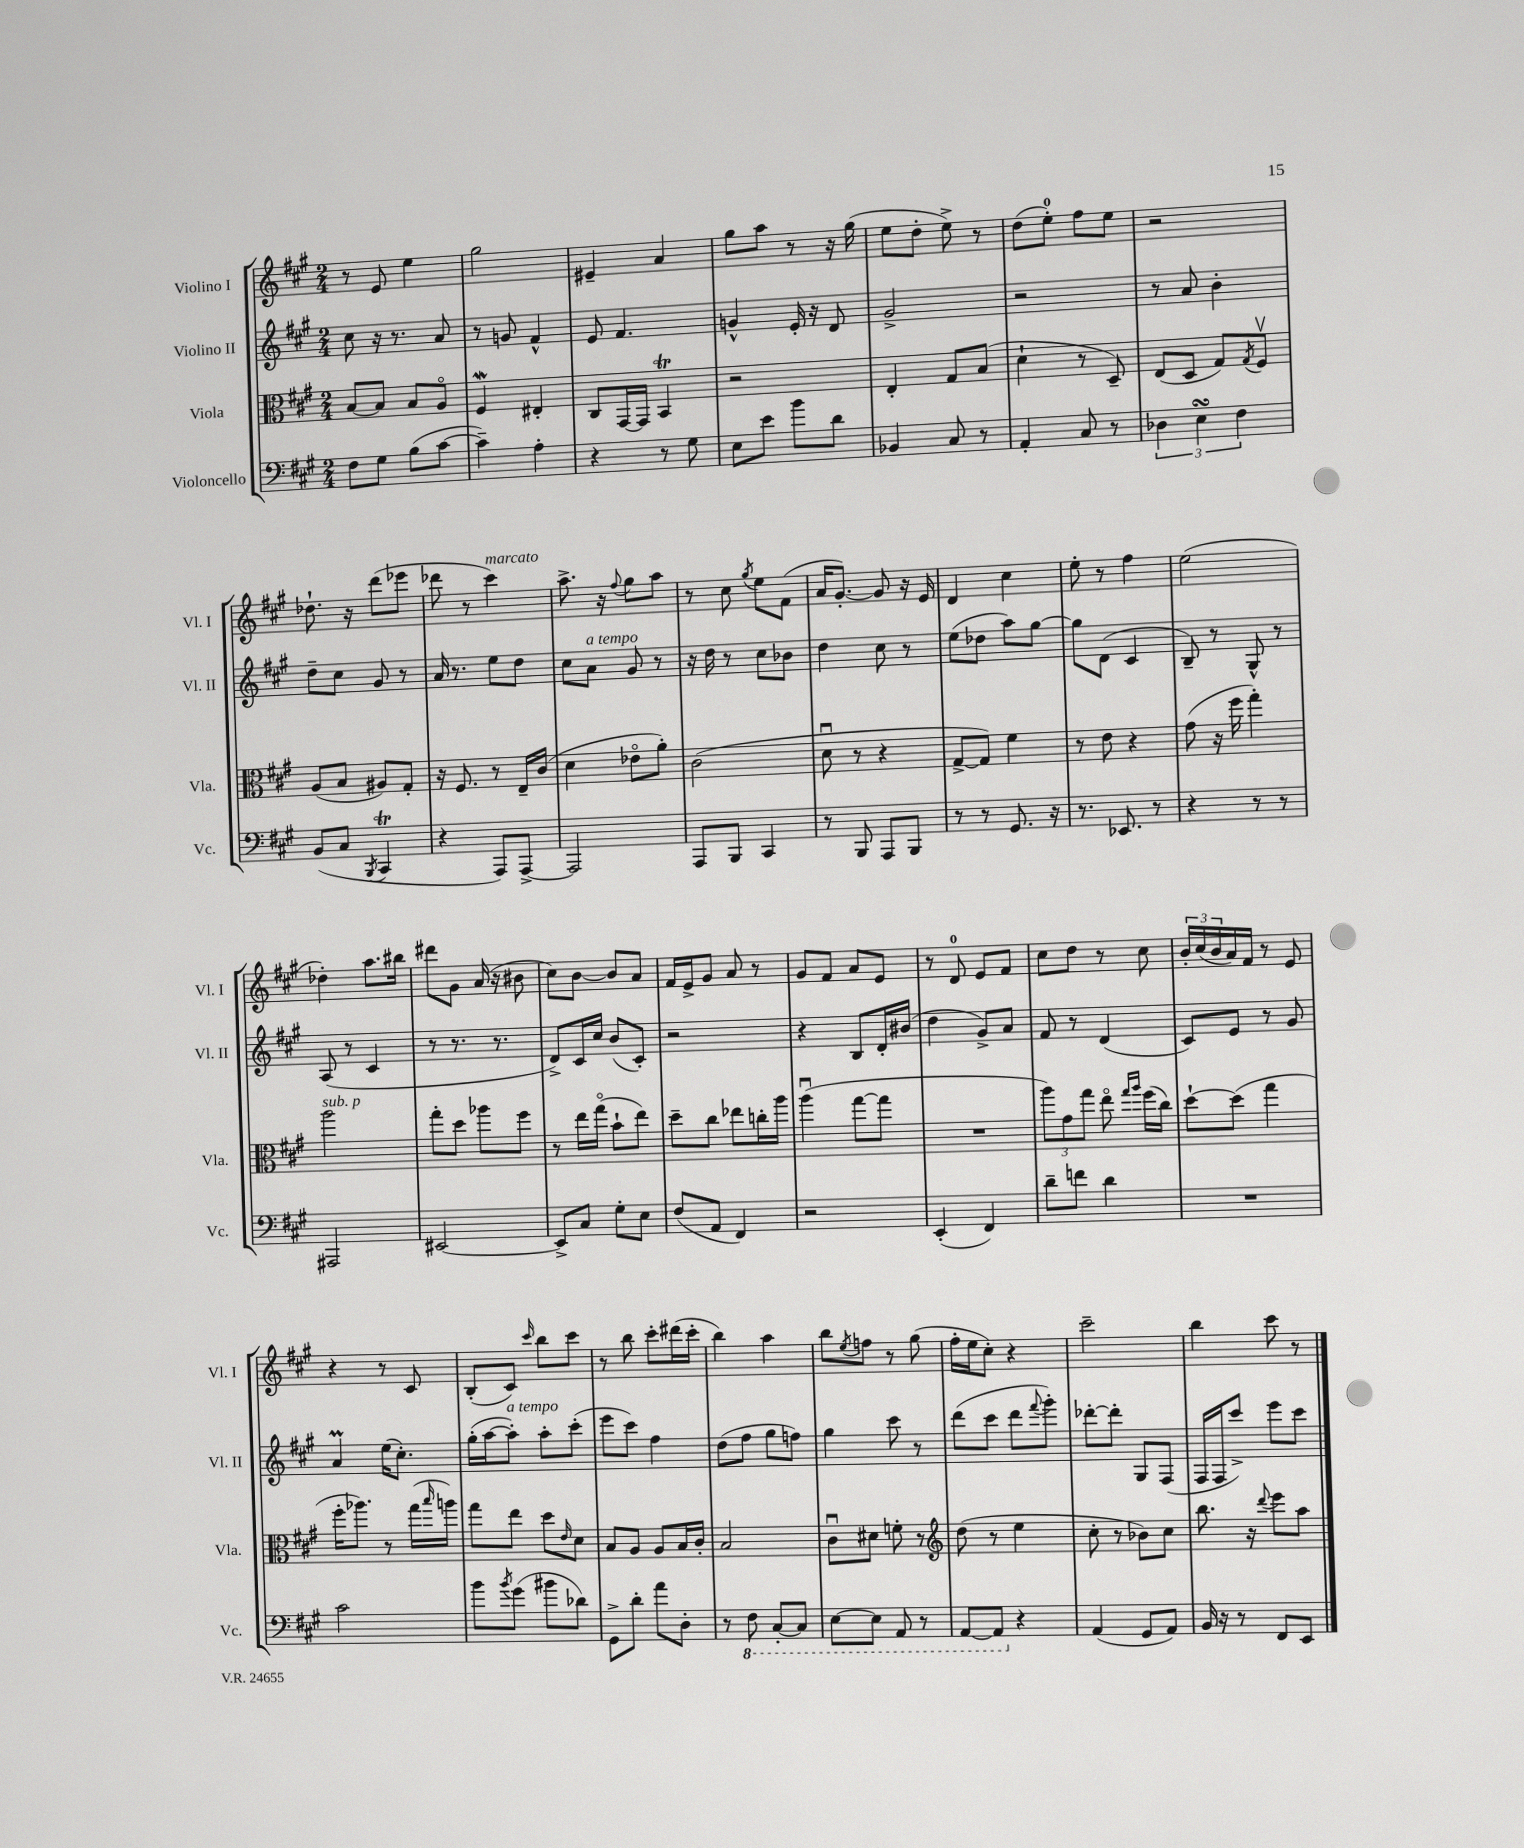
<<
\new StaffGroup <<
\new Staff = "s0" \with { instrumentName = "Violino I" shortInstrumentName = "Vl. I" } {
    \clef treble \key a \major \numericTimeSignature \time 2/4
    r8 e'8 e''4 |
    gis''2 |
    eis'4-- a'4 |
    gis''8 a''8 r8 r16 gis''16( |
    e''8 d''8-. e''8->) r8 |
    d''8( e''8-0-.) fis''8 e''8 |
    r2 |
    des''8.-! r16 d'''8( ees'''8 |
    des'''8 r8 cis'''4^\markup { \italic "marcato" }) |
    a''8.-> r16 \appoggiatura { fis''8 } gis''8 a''8 |
    r8 cis''8 \acciaccatura { gis''8 } e''8 fis'8( |
    a'16 gis'8.~-.) gis'8 r16 e'16 |
    d'4 cis''4 |
    e''8-. r8 fis''4 |
    e''2( |
    des''4-.) a''8. bis''16 |
    dis'''8 gis'8 a'16( r16 bis'8 |
    cis''8) b'8~ b'8 a'8 |
    fis'16 e'16-> gis'8 a'8 r8 |
    gis'8 fis'8 a'8 e'8 |
    r8 d'8-0 e'8 fis'8 |
    cis''8 d''8 r8 cis''8 |
    \tuplet 3/2 { b'16-. cis''16( b'16 } a'16) fis'16 r8 e'8 |
    r4 r8 cis'8 |
    b8-.( cis'8) \grace { cis'''16 } b''8 cis'''8 |
    r8 b''8 cis'''8-. dis'''16( cis'''16-. |
    b''4) a''4 |
    b''8 \acciaccatura { e''8 } f''8 r8 gis''8( |
    fis''16-. e''16 cis''8-.) r4 |
    cis'''2-- |
    b''4 cis'''8 r8 \bar "|." |
}
\new Staff = "s1" \with { instrumentName = "Violino II" shortInstrumentName = "Vl. II" } {
    \clef treble \key a \major \numericTimeSignature \time 2/4
    cis''8 r16 r8. a'8 |
    r8 g'8 fis'4-^ |
    e'8 fis'4. |
    g'4-^ e'16-. r16 d'8 |
    gis'2-> |
    r2 |
    r8 a'8 b'4-. |
    d''8-- cis''8 gis'8 r8 |
    a'16 r8. e''8 d''8 |
    cis''8 a'8^\markup { \italic "a tempo" } gis'8 r8 |
    r16 d''16 r8 cis''8 bes'8 |
    d''4 cis''8 r8 |
    e''8( des''8 a''8) gis''8~ |
    gis''8 d'8( cis'4 |
    b8--) r8 gis8-^ r8 |
    a8( r8 cis'4 |
    r8 r8. r8. |
    d'8->) cis'16 cis''16 b'8( cis'8-.) |
    r2 |
    r4 b8 d'16-. bis'16( |
    d''4 gis'8->) a'8 |
    fis'8 r8 d'4( |
    cis'8) e'8 r8 gis'8 |
    a'4\prall e''16( cis''8.-.) |
    gis''16-.( a''16~ a''8-.^\markup { \italic "a tempo" }) a''8-. cis'''8-.( |
    e'''8 cis'''8) fis''4 |
    d''8( fis''8 gis''8 f''8) |
    gis''4 cis'''8 r8 |
    d'''8( cis'''8 d'''8 \appoggiatura { fis'''8 } gis'''8-.) |
    des'''8~-. des'''8-. gis8 fis8( |
    fis16 fis16 cis'''8->) e'''8 cis'''8 \bar "|." |
}
\new Staff = "s2" \with { instrumentName = "Viola" shortInstrumentName = "Vla." } {
    \clef alto \key a \major \numericTimeSignature \time 2/4
    b8~ b8 b8 a8\flageolet |
    fis4\mordent eis4-. |
    cis8 gis,16~ gis,16 b,4\trill |
    r2 |
    e4-. gis8 b8( |
    d'4-! r8 d8--) |
    e8( d8 gis8) \acciaccatura { gis8 } fis8\upbow |
    a8( b8 ais8) gis8-. |
    r16 fis8. r8 e16-- cis'16( |
    d'4 ees'8\flageolet a'8-.) |
    cis'2( |
    d'8\downbow r8 r4 |
    gis8~-> gis8) fis'4 |
    r8 e'8 r4 |
    gis'8( r16 fis''16 gis''4-.) |
    a''2^\markup { \italic "sub. p" } |
    gis''8-. d''8 aes''8 fis''8 |
    r8 e''16 gis''16\flageolet( b'8-! e''8) |
    d''8-- cis''8 ees''8 c''16-. a''16 |
    a''4\downbow( gis''8~ gis''8 |
    R2 |
    \tuplet 3/2 { a''8) gis'8 gis''8 } e''8\flageolet \grace { gis''16 a''16 } fis''16( cis''16) |
    d''8~-! d''8( gis''4 |
    fis''16-. aes''8.) r8 gis''16( \grace { b''16 } a''16) |
    gis''8 e''8 d''8 \grace { e'16 } d'8 |
    b8 a8 a8 b16 cis'16-. |
    b2 |
    cis'8\downbow dis'8 f'8-. r8 |
    \clef treble d''8( r8 e''4 |
    cis''8-. r8 bes'8) cis''8 |
    b''8. r16 \appoggiatura { d'''8 } e'''8 a''8 \bar "|." |
}
\new Staff = "s3" \with { instrumentName = "Violoncello" shortInstrumentName = "Vc." } {
    \clef bass \key a \major \numericTimeSignature \time 2/4
    fis8 gis8 b8( cis'8~ |
    cis'4--) a4-. |
    r4 r8 gis8 |
    e8 e'8 b'8 d'8 |
    bes,4 cis8 r8 |
    a,4-. cis8 r8 |
    \tuplet 3/2 { des4 e4\turn fis4 } |
    b,8( cis8 \acciaccatura { b,,8 } cis,4\trill |
    r4 a,,8) a,,8~-> |
    a,,2 |
    a,,8 b,,8 cis,4 |
    r8 b,,8 a,,8 b,,8 |
    r8 r8 gis,8. r16 |
    r8. ees,8. r8 |
    r4 r8 r8 |
    ais,,2 |
    eis,2~ |
    eis,8-> cis8 gis8-. e8 |
    fis8( a,8 fis,4) |
    r2 |
    e,4-.( fis,4) |
    d'8-- f'8 d'4 |
    R2 |
    cis'2 |
    b'8 \acciaccatura { b'8 } gis'8( bis'8 des'8) |
    gis,8-> d'8-. a'8 d8-. |
    r8 \ottava #-1 fis,8 cis,8~-. cis,8 |
    e,8~ e,8 a,,8 r8 |
    a,,8~ a,,8 \ottava #0 r4 |
    a,4( gis,8 a,8) |
    b,16 r16 r8 fis,8 e,8 \bar "|." |
}
>>
>>
\layout { \context { \Score \remove "Bar_number_engraver" } }
